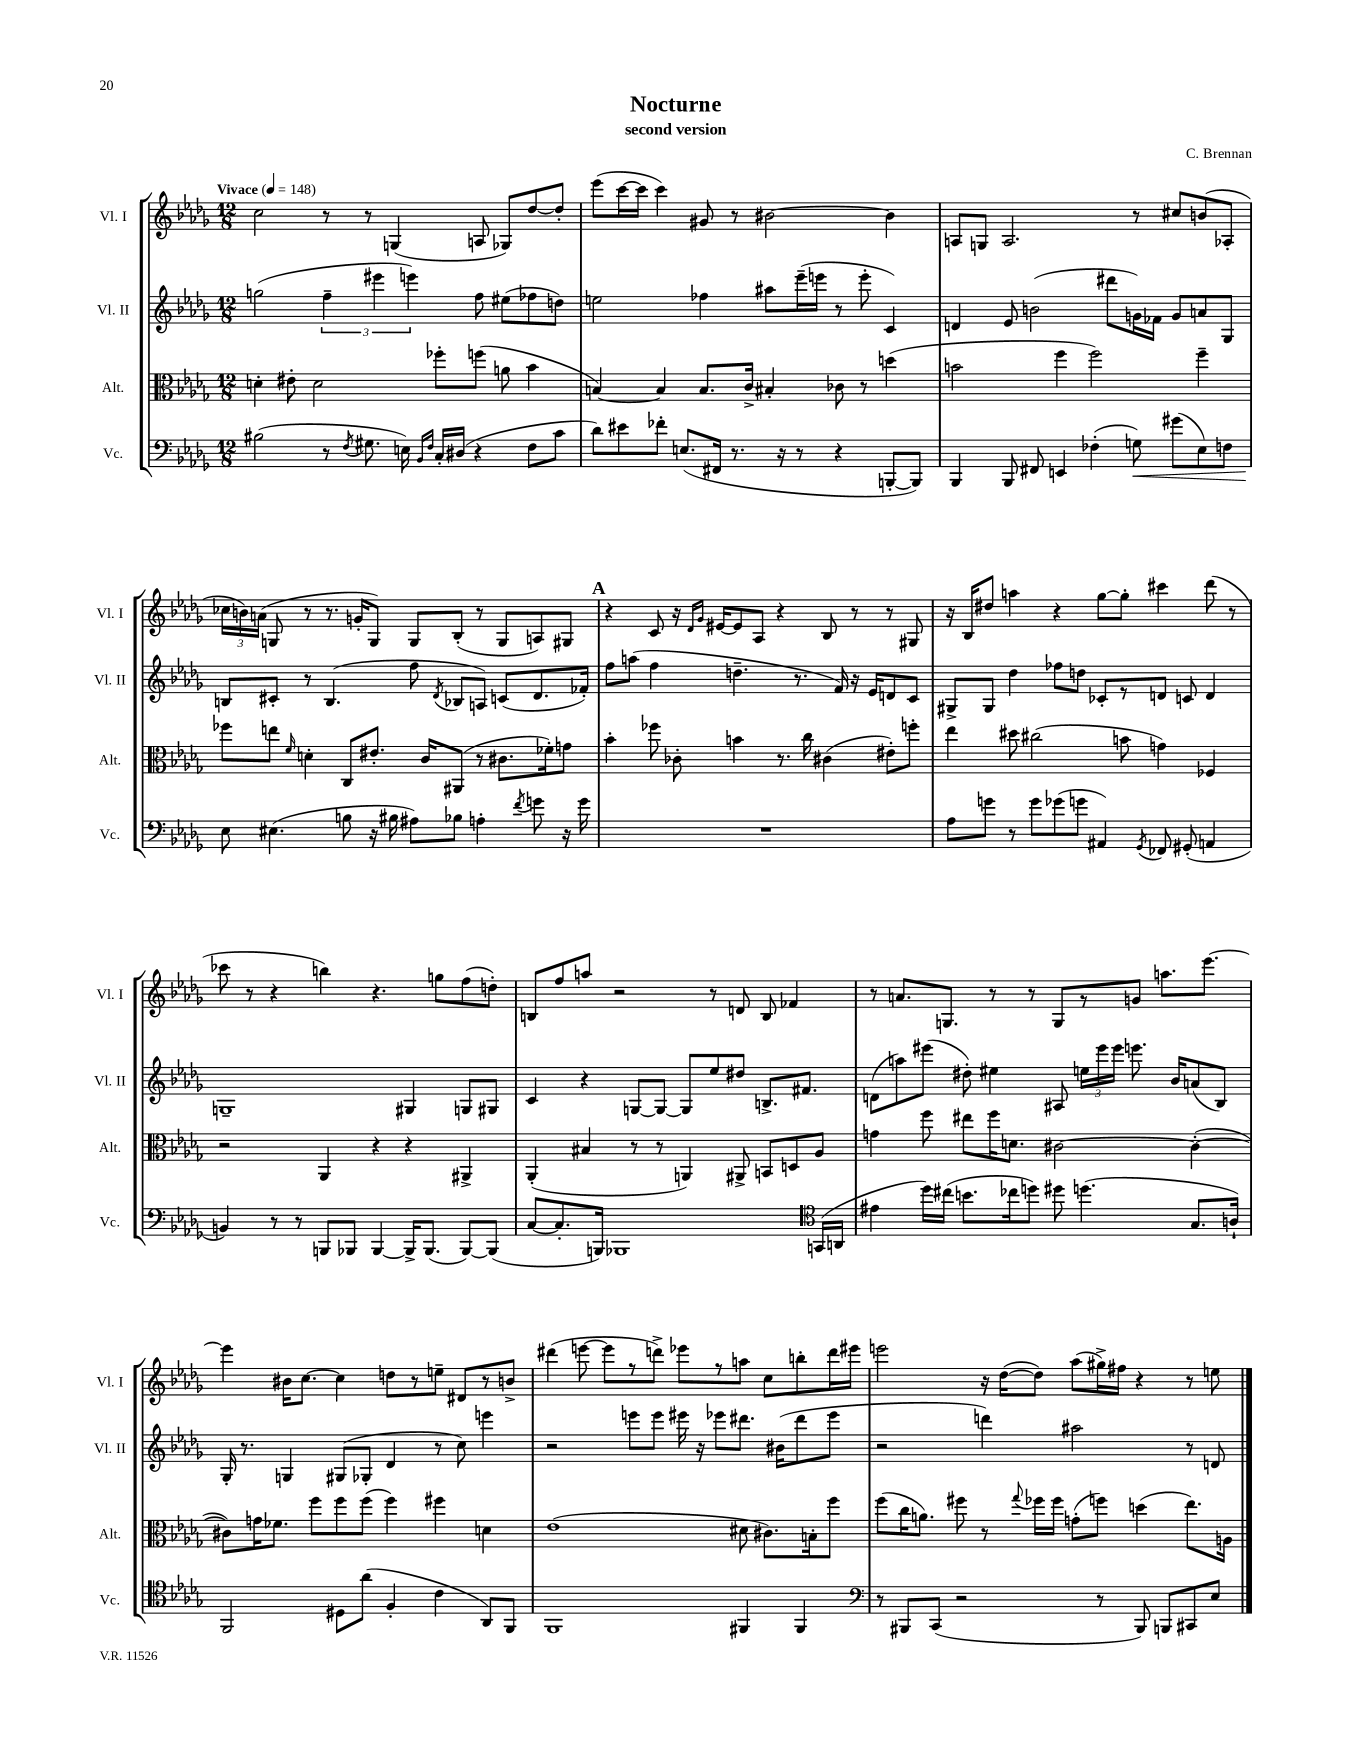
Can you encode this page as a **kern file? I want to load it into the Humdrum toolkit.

**kern	**dynam	**kern	**kern	**kern
*part4	*part4	*part3	*part2	*part1
*staff4	*staff4	*staff3	*staff2	*staff1
*I"Vc.	*	*I"Alt.	*I"Vl. II	*I"Vl. I
*I'Vc.	*	*I'Alt.	*I'Vl. II	*I'Vl. I
*clefF4	*	*clefC3	*clefG2	*clefG2
*k[b-e-a-d-g-]	*	*k[b-e-a-d-g-]	*k[b-e-a-d-g-]	*k[b-e-a-d-g-]
*M12/8	*	*M12/8	*M12/8	*M12/8
*MM148	*	*MM148	*MM148	*MM148
=1	=1	=1	=1	=1
!	!	!	!	!LO:TX:a:B:t=Vivace
(2B#X\	.	4dn'\	(2ggn\	2cc\
.	.	8e#X'\	.	.
.	.	2d\	.	.
8r	.	.	6ff~\	8r
8qF/	.	.	.	.
8.G#X\	.	.	.	8r
.	.	.	6eee#X\	.
.	.	.	.	(4Gn/
16En\)	.	.	.	.
.	.	.	6eeen\)	.
16qqBB-/LL	.	.	.	.
16qqF/JJ	.	.	.	.
16C'/LL	.	8ff-X'\L	.	.
(16D#X/JJ	.	.	.	.
4r	.	(8ffn\J	8ff\	8An/
.	.	8an\	(8ee#X\L	8G-X/L)
8F\L	.	4b-\	8ff-X\	[8dd-/
8c\J	.	.	8ddn\J)	8dd-'/J]
=2	=2	=2	=2	=2
8d-\L)	.	[4Bn/)	2een\	(8eee-\L
8e#X\	.	.	.	[16ccc\L
.	.	.	.	16ccc\JJ]
8f-X'\J	.	4B/]	.	4ccc\)
(8.En/L	.	.	.	.
.	.	8.B/L	4ff-X\	8g#X/
16FF#X/Jk	.	.	.	.
8.r	.	.	.	8r
.	.	16c^/Jk	.	.
.	.	4B#X'/	8aa#X\L	[2b#X\
16r	.	.	.	.
8r	.	.	(16eee-~\L	.
.	.	.	16eeen\JJ	.
4r	.	8c-X\	8r	.
.	.	8r	8eee'\	.
[8BBBn'/L	.	(4ddn\	4c/)	4b#\]
8BBB/J])	.	.	.	.
=3	=3	=3	=3	=3
4BBB-/	.	2bn\	4dn/	8An/L
.	.	.	.	8Gn/J
8BBB-/	.	.	8e-/	2.A/
8FF#X/	.	.	(2bn\	.
4EEn/	.	4ff\	.	.
(4F-X'\	.	2ff\)	.	.
.	.	.	8ddd#X\L	.
!	!LO:HP:b	!	!	!
8Gn\)	<	.	16gn\L)	8r
.	.	.	16f-X\JJ	.
(8g#X\L	.	.	8g/L	8cc#X/L
8E-\)	.	4ff~\	8an/	(8bn/
8Fn\J	.	.	8G-/J	8A-X'/J
!!LO:LB:g=z
=4	=4	=4	=4	=4
8E-\	.	8ff-X\L	8Bn/L	24cc-X\LL
.	.	.	.	24bn\)
.	.	.	.	(24an\JJ
(4.E#X\	[	8een\J	8c#X'/J	8Gn/
.	.	16qqf/	.	.
.	.	4dn'\	8r	8r
.	.	.	(4.B/	8.r
8Bn\	.	8C/L	.	.
.	.	.	.	16gn'/KL
16r	.	8.e#X'/J	.	8G/J)
16B#X\	.	.	.	.
8A#X\L)	.	.	8ff\	8G/L
.	.	16c/KL	.	.
.	.	.	8qd-/	.
8B-X\J	.	(8AA#X/J	8B-X/L	(8B-'/J
4An'\	.	8r	8An/J)	8r
.	.	8.c#X\L	(8cn/L	8G/L
8qf/	.	.	.	.
8gn\	.	.	8.d-/	8An/)
.	.	16f-X'\k)	.	.
16r	.	8gn\J	.	8G#X/J
16g\	.	.	16f-X'/Jk)	.
!!LO:REH:place=s1:t=A
=5	=5	=5	=5	=5
1.r	.	4b-'\	8ff\L	4r
.	.	.	(8aan\J	.
.	.	8ff-X\	4ff\	8c/
.	.	8c-X'\	.	16r
.	.	.	.	16qqd-/LL
.	.	.	.	16qqg-/JJ
.	.	.	.	[16e#X/KL
.	.	4bn\	4.ddn~\	8e#/]
.	.	.	.	8A-/J
.	.	8.r	.	4r
.	.	.	8.r	.
.	.	16cc\	.	.
.	.	(4c#X\	.	8B-/
.	.	.	16f/)	.
.	.	.	16r	8r
.	.	.	16e-/KL	.
.	.	8e#X'\L)	8dn/	8r
.	.	8ffn'\J	8c/J	8G#X/
=6	=6	=6	=6	=6
8A-\L	.	4ee-\	8G#X^/L	16r
.	.	.	.	16B-/KL
8gn\J	.	.	8G#/J	8dd#X/J
8r	.	8dd#X\	4dd-\	4aan\
8g\L	.	(2cc#X\	.	.
(8g-X\	.	.	8ff-X\L	4r
8gn\J	.	.	8ddn\J	.
4AA#X/)	.	.	8c-X'/L	[8gg-\L
.	.	8bn\	8r	8gg-'\J]
8qGG-/	.	.	.	.
8FF-X/	.	4gn\)	8dn/J	4ccc#X\
(8GG#X'/	.	.	8cn/	.
4AAn/	.	4F-X/	4d/	(8ddd-\
.	.	.	.	8r
!!LO:LB:g=z
=7	=7	=7	=7	=7
4BBn/)	.	2r	1Gn~	8ccc-X\
.	.	.	.	8r
8r	.	.	.	4r
8r	.	.	.	.
8BBBn/L	.	4AA-/	.	4bbn\)
8BBB-X/J	.	.	.	.
[4BBB-/	.	4r	.	4.r
16BBB-^/KL]	.	4r	4G#X/	.
(8.BBB-/J	.	.	.	.
.	.	.	.	8ggn\L
[8BBB-/L)	.	4AA#X^/	8Gn/L	(8ff\
(8BBB-/J]	.	.	8G#X/J	8ddn'\J)
=8	=8	=8	=8	=8
[8C/L	.	(4AA-'/	4c/	8Bn/L
8.C'/]	.	.	.	8ff/
.	.	4B#X/	4r	8aan/J
16BBBn/Jk)	.	.	.	.
1BBB-X	.	.	.	2r
.	.	8r	[8Gn/L	.
.	.	8r	8G/J_	.
.	.	4AAn/)	8G/L]	.
.	.	.	8ee-/	8r
.	.	8AA#X^/	8dd#X/J	8dn/
.	.	8BBn/L	8.Bn^/L	8B/
.	.	8Dn/	.	4f-X/
.	.	.	8.f#X/J	.
*clefC4	*	*	*	*
(16GGn/LL	.	8A-/J	.	.
16AAn/JJ	.	.	.	.
=9	=9	=9	=9	=9
4e#X\	.	4gn\	(8dn\L	8r
.	.	.	8aan\)	8.an/L
16dd-\LL)	.	8ff\	(8eee#X\J	.
(16cc#X\JJ	.	.	.	8.Gn/J
8.bn\L	.	8ee#X\L	8dd#X'\)	.
.	.	16ff\K	4ee#X\	8r
16cc-X\k	.	8.dn\J	.	.
8ddn\J)	.	.	.	8r
8dd#X\	.	[2c#X\	8A#X/	8G/L
(4.ddn\	.	.	24een\LL	8r
.	.	.	24eee#\	.
.	.	.	24eee#\JJ	.
.	.	.	8.eeen\	8gn/J
.	.	.	.	8.aan\L
.	.	.	16b-/KL	.
8.G-/L	.	(4c#'\_	(8an/	.
.	.	.	.	[8.eee-\J
.	.	.	8B-/J)	.
16An`/Jk)	.	.	.	.
!!LO:LB:g=z
=10	=10	=10	=10	=10
2FF/	.	8c#X\L])	16G-'/	4eee-\]
.	.	.	8.r	.
.	.	16gn\K	.	.
.	.	8.f-X\J	.	.
.	.	.	4Gn/	16b#X\KL
.	.	.	.	[8.cc\J
.	.	8ff\L	.	.
8D#X\L	.	8ff\	(8G#X/L	4cc\]
(8a-\J	.	(8ff\J	8G-X'/J	.
4F'/	.	4ff\)	4d-/	8ddn\L
.	.	.	.	8r
4c\	.	4ff#X\	8r	8een~\J
.	.	.	8cc\)	8d#X/L
8AA-/L)	.	4dn\	4eeen\	8r
8FF/J	.	.	.	8bn^/J
=11	=11	=11	=11	=11
1FF	.	(1e-	2r	(4ddd#X\
.	.	.	.	[8eeen\
.	.	.	.	8eee\L]
.	.	.	8eeen\L	8r
.	.	.	8eee\J	8dddn^\J)
.	.	.	16eee#X\	8eee-X\L
.	.	.	16r	.
.	.	.	8eee-X\L	8r
4FF#X/	.	8d#X\	8.ddd#X\J	8aan\J
.	.	8.c#X\L)	.	8cc\L
.	.	.	(16b#X\KL	.
4FF#/	.	.	8ddd#\	8bbn'\
.	.	16Bn'\k	.	.
.	.	8ff\J	8eee-\J	16ddd\L
.	.	.	.	16eee#X\JJ
=12	=12	=12	=12	=12
*clefF4	*	*	*	*
8r	.	(8ff\L	2r	2eeen\
8BBB#X/L	.	16cc\K	.	.
.	.	8.an\J)	.	.
(8CC/J	.	.	.	.
2r	.	8ff#X\	.	.
.	.	8r	4dddn\)	16r
.	.	.	.	([16dd-\KL
.	.	8qqgg-/	.	.
.	.	16ff-X\LL	.	8dd-\J])
.	.	16ff-\JJ	.	.
.	.	(8gn'\L	2aa#X\	(8aa-\L
8r	.	8ffn\J)	.	16gg#X^\L)
.	.	.	.	16ff#X\JJ
8BBB#/)	.	(4ddn\	.	4r
8BBBn/L	.	.	.	.
8CC#X/	.	8.ee-\L)	8r	8r
8E-/J	.	.	8dn/	8een\
.	.	16An\Jk	.	.
==	==	==	==	==
*-	*-	*-	*-	*-
